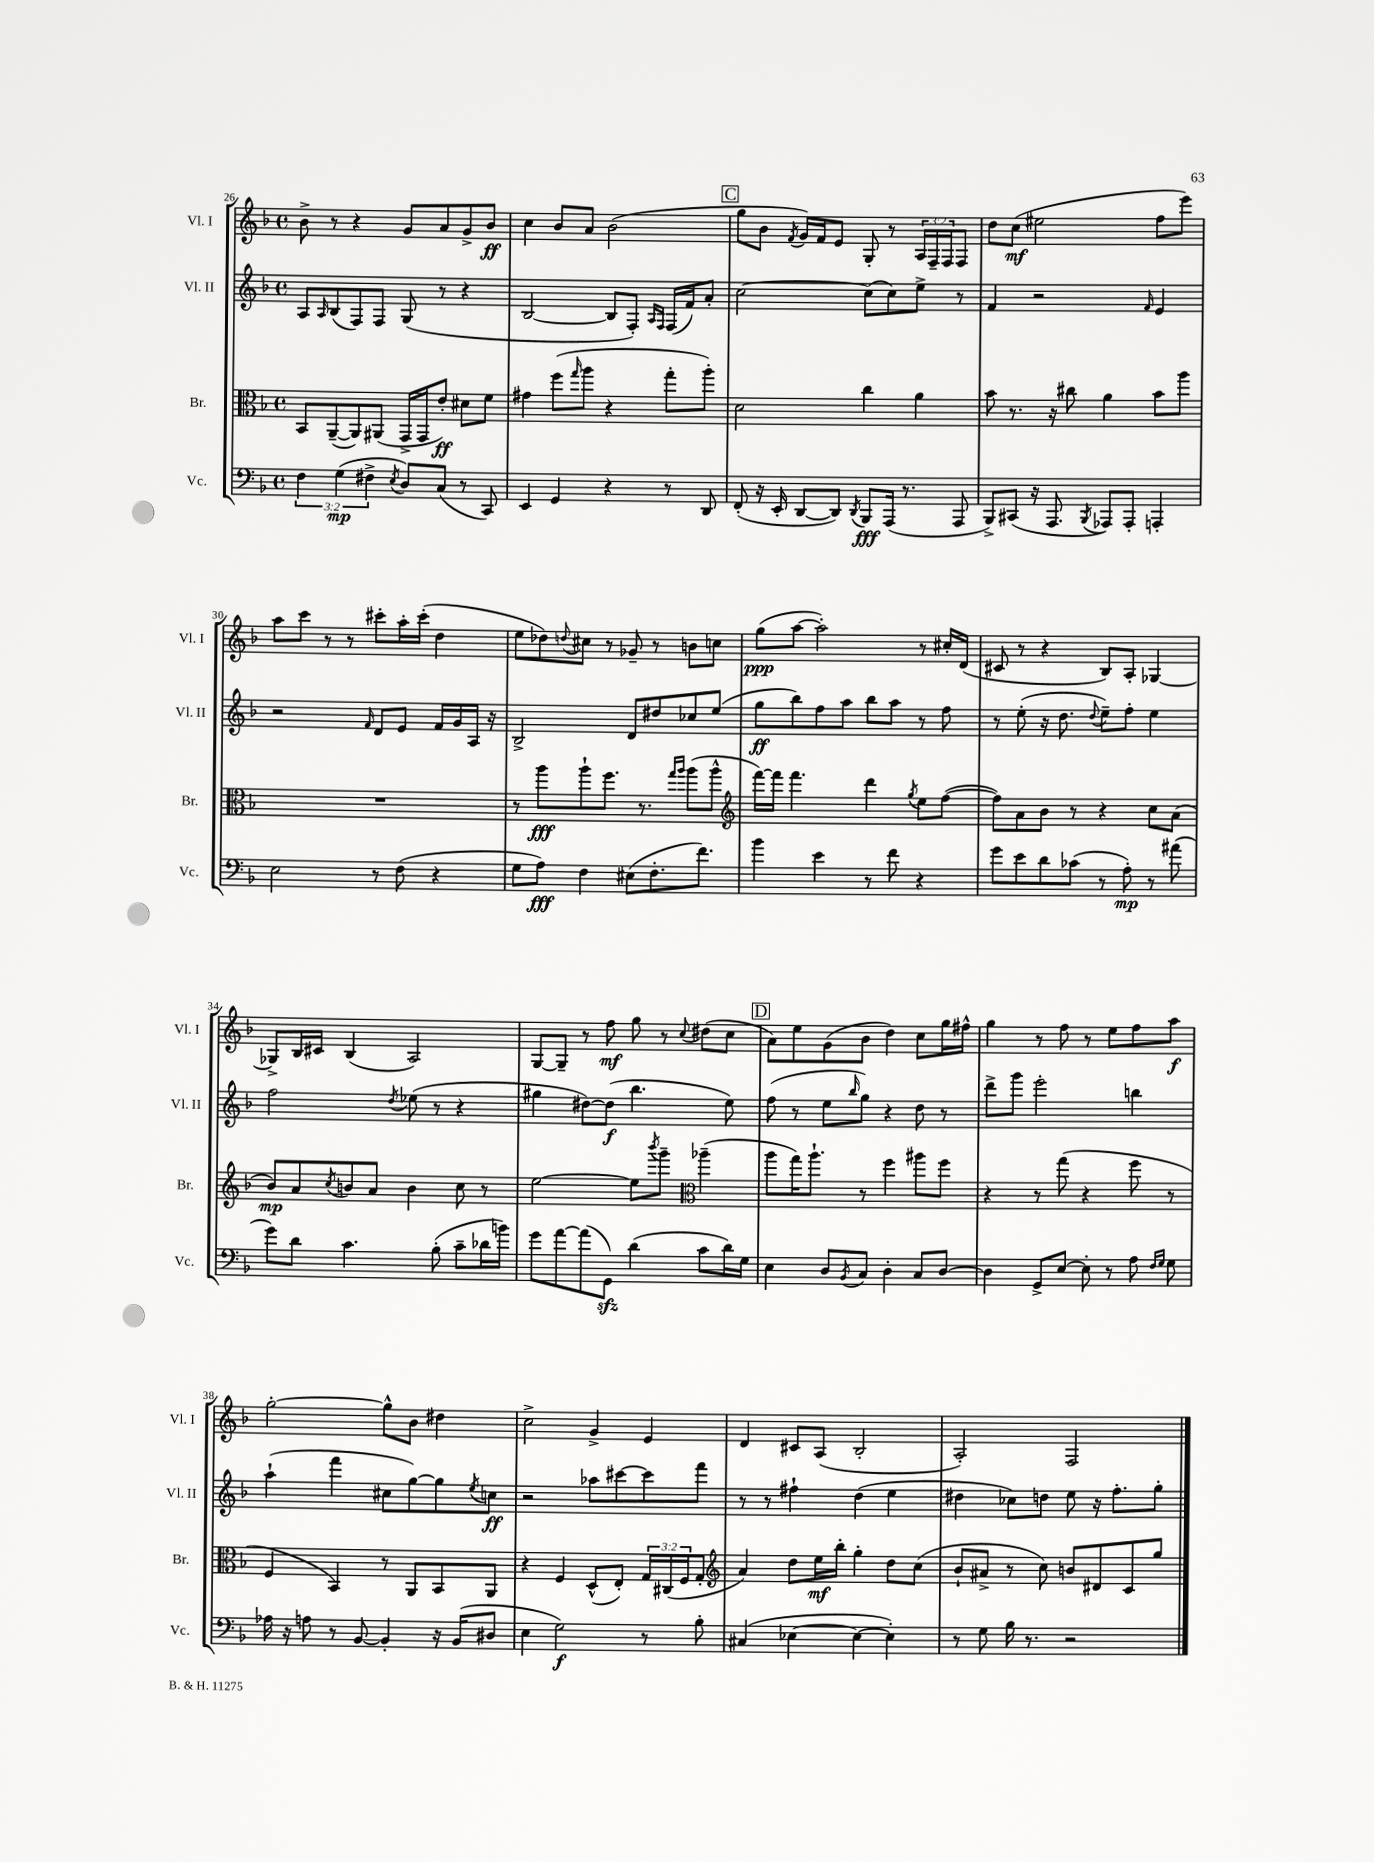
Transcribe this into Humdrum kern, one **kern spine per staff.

**kern	**dynam	**kern	**dynam	**kern	**dynam	**kern	**dynam
*part4	*part4	*part3	*part3	*part2	*part2	*part1	*part1
*staff4	*staff4	*staff3	*staff3	*staff2	*staff2	*staff1	*staff1
*I"Vc.	*	*I"Br.	*	*I"Vl. II	*	*I"Vl. I	*
*I'Vc.	*	*I'Br.	*	*I'Vl. II	*	*I'Vl. I	*
*clefF4	*	*clefC3	*	*clefG2	*	*clefG2	*
*k[b-]	*	*k[b-]	*	*k[b-]	*	*k[b-]	*
*M4/4	*	*M4/4	*	*M4/4	*	*M4/4	*
*met(c)	*	*met(c)	*	*met(c)	*	*met(c)	*
=26	=26	=26	=26	=26	=26	=26	=26
6F\	.	8BB-/L	.	8A/L	.	8b-^\	.
.	.	.	.	16qqA/	.	.	.
.	.	([8AA~/	.	(8B-/	.	8r	.
(6G\	mp	.	.	.	.	.	.
.	.	8AA/])	.	8F/)	.	4r	.
6F#X^\	.	.	.	.	.	.	.
.	.	(8AA#X/J	.	8F/J	.	.	.
8qE/	.	.	.	.	.	.	.
8D/L)	.	16GG^/LL	.	(8G/	.	8g/L	.
.	.	16GG/J	.	.	.	.	.
(8C/J	.	8e'/J)	ff	8r	.	8a/	.
8r	.	8d#X\L	.	4r	.	8g^/	.
8CC/)	.	8f\J	.	.	.	8b-/J	ff
=27	=27	=27	=27	=27	=27	=27	=27
4EE/	.	4g#X\	.	[2B-/	.	4cc\	.
4GG/	.	(8ff\L	.	.	.	8b-/L	.
.	.	16qqgg/	.	.	.	.	.
.	.	8aa\J	.	.	.	8a/J	.
4r	.	4r	.	8B-/L]	.	(2b-\	.
.	.	.	.	8F'/J)	.	.	.
.	.	.	.	16qqA/LL	.	.	.
.	.	.	.	16qqF/JJ	.	.	.
8r	.	8gg'\L	.	(16F/LL	.	.	.
.	.	.	.	16f/J)	.	.	.
8DD/	.	8aa'\J)	.	8a'/J	.	.	.
!!LO:REH:place=s1:t=C
=28	=28	=28	=28	=28	=28	=28	=28
(8FF'/	.	2d\	.	[2cc\	.	8gg\L	.
16r	.	.	.	.	.	8b-\J	.
16EE'/	.	.	.	.	.	.	.
.	.	.	.	.	.	8qf/	.
[8DD/L	.	.	.	.	.	16g/LL)	.
.	.	.	.	.	.	16f/J	.
8DD/J])	.	.	.	.	.	8e/J	.
8qDD/	.	.	.	.	.	.	.
8BBB-/L	fff	4cc\	.	(8cc\L]	.	8G'/	.
(16AAA/Jk	.	.	.	8cc\)	.	8r	.
8.r	.	.	.	.	.	.	.
.	.	4a\	.	8ee^\J	.	24A/LL	.
.	.	.	.	.	.	24F~/	.
.	.	.	.	.	.	24F/J	.
8AAA/	.	.	.	8r	.	8F/J	.
=29	=29	=29	=29	=29	=29	=29	=29
8BBB-^/L)	.	8b-\	.	4f/	.	8dd\L	.
(8CC#X/J	.	8.r	.	.	.	(8cc\J	mf
16r	.	.	.	2r	.	2ee#X\	.
8.AAA/	.	16r	.	.	.	.	.
.	.	8cc#X\	.	.	.	.	.
8qBBB-/	.	.	.	.	.	.	.
8AAA-X/L)	.	4a\	.	.	.	.	.
8AAA-'/J	.	.	.	.	.	.	.
.	.	.	.	16qqf/	.	.	.
4AAAn'/	.	8b-\L	.	4e/	.	8ff\L	.
.	.	8aa\J	.	.	.	8eee\J)	.
!!LO:LB:g=z
=30	=30	=30	=30	=30	=30	=30	=30
2E\	.	1r	.	2r	.	8aa\L	.
.	.	.	.	.	.	8ccc\J	.
.	.	.	.	.	.	8r	.
.	.	.	.	.	.	8r	.
.	.	.	.	16qqf/	.	.	.
8r	.	.	.	8d/L	.	8ccc#X'\L	.
(8F\	.	.	.	8e/J	.	16aa'\L	.
.	.	.	.	.	.	(16ccc#'\JJ	.
4r	.	.	.	16f/LL	.	4dd\	.
.	.	.	.	16g/	.	.	.
.	.	.	.	16A/JJ	.	.	.
.	.	.	.	16r	.	.	.
=31	=31	=31	=31	=31	=31	=31	=31
8G\L	.	8r	.	2B-^/	.	8ee\L	.
8A\J)	fff	8aa\L	fff	.	.	8dd-X\)	.
.	.	.	.	.	.	8qqddn/	.
4F\	.	8aa`\	.	.	.	8cc#X\J	.
.	.	8.ff\J	.	.	.	8r	.
(8E#X\L	.	.	.	8d/L	.	8g-X~/	.
.	.	8.r	.	.	.	.	.
8.F'\	.	.	.	8dd#X/	.	8r	.
.	.	16qqgg/LL	.	.	.	.	.
.	.	16qqaa/JJ	.	.	.	.	.
.	.	(8aa\L	.	8cc-X/	.	8bn\L	.
8.f\J)	.	.	.	.	.	.	.
.	.	8aa^^\J	.	(8ee/J	.	8ccn\J	.
=32	=32	=32	=32	=32	=32	=32	=32
*	*	*clefG2	*	*	*	*	*
4b-\	.	[16fff\LL)	.	8gg\L	ff	(8gg\L	ppp
.	.	16fff\JJ]	.	.	.	.	.
.	.	4.fff\	.	8bb-\)	.	[8aa\J	.
4e\	.	.	.	8ff\	.	2aa'\])	.
.	.	.	.	8aa\J	.	.	.
8r	.	4ddd\	.	8bb-\L	.	.	.
8f\	.	.	.	8aa\J	.	.	.
.	.	8qgg/	.	.	.	.	.
4r	.	8ee\L	.	8r	.	8r	.
.	.	([8ff\J	.	8ff\	.	16cc#X'/LL	.
.	.	.	.	.	.	(16d/JJ	.
=33	=33	=33	=33	=33	=33	=33	=33
8g\L	.	8ff\L])	.	8r	.	8c#X/	.
8e\	.	8a\	.	(8ee'\	.	8r	.
8d\	.	8b-\J	.	16r	.	4r	.
.	.	.	.	8.dd\	.	.	.
(8c-X\J	.	8r	.	.	.	.	.
.	.	.	.	8qqdd/	.	.	.
8r	.	4r	.	8ee~\L)	.	8B-/L)	.
8A'\)	mp	.	.	8ff'\J	.	8A'/J	.
8r	.	8cc\L	.	4ee\	.	[4G-X/	.
(8a#X\	.	(8a\J	.	.	.	.	.
!!LO:LB:g=z
=34	=34	=34	=34	=34	=34	=34	=34
8g\L)	.	8b-/L)	mp	2ff\	.	8G-X^/L]	.
8d\J	.	8a/	.	.	.	16B-/L	.
.	.	.	.	.	.	16c#X/JJ	.
.	.	8qcc/	.	.	.	.	.
4.c\	.	8bn/	.	.	.	(4B-/	.
.	.	8a/J	.	.	.	.	.
.	.	.	.	8qdd/	.	.	.
.	.	4b\	.	(8ee-X\	.	2A/)	.
(8B-'\	.	.	.	8r	.	.	.
8c~\L	.	8cc\	.	4r	.	.	.
16d-X\L	.	8r	.	.	.	.	.
16bn\JJ)	.	.	.	.	.	.	.
=35	=35	=35	=35	=35	=35	=35	=35
8g\L	.	[2ee\	.	4gg#X\	.	[8G/L	.
[8a\	.	.	.	.	.	8G~/J]	.
(8a\]	.	.	.	[8dd#X\L)	.	8r	.
8GGzz\J)	.	.	.	(8dd#\J]	f	8ff\	mf
(4d\	.	8ee\L]	.	4.bb-\	.	8gg\	.
.	.	8qbbb-/	.	.	.	.	.
.	.	8ggg~\J	.	.	.	8r	.
*	*	*clefC3	*	*	*	*	*
.	.	.	.	.	.	8qqcc/	.
8c\L	.	(4aa-X~\	.	.	.	(8dd#X\L	.
16d\L)	.	.	.	8ee\)	.	8cc\J	.
16G\JJ	.	.	.	.	.	.	.
!!LO:REH:place=s1:t=D
=36	=36	=36	=36	=36	=36	=36	=36
4E\	.	8aa\L	.	(8ff\	.	8a\L)	.
.	.	16gg\K)	.	8r	.	8ee\	.
.	.	8.aa`\J	.	.	.	.	.
8D/L	.	.	.	8ee\L	.	(8g\	.
8qBB-/	.	.	.	16qqbb-/	.	.	.
8C/J	.	8r	.	8gg\J)	.	8b-\J	.
4D'\	.	4ff\	.	4r	.	4dd\)	.
8C/L	.	8aa#X\L	.	8dd\	.	8cc\L	.
[8D/J	.	8ff\J	.	8r	.	16gg\L	.
.	.	.	.	.	.	16ff#X^^\JJ	.
=37	=37	=37	=37	=37	=37	=37	=37
4D\]	.	4r	.	8ddd^\L	.	4gg\	.
.	.	.	.	8ggg\J	.	.	.
8GG^/L	.	8r	.	2eee'\	.	8r	.
[8E/J	.	(8gg\	.	.	.	8ff\	.
8E'\]	.	4r	.	.	.	8r	.
8r	.	.	.	.	.	8ee\L	.
8A\	.	8ff\	.	4bbn\	.	8ff\	.
16qqF/LL	.	.	.	.	.	.	.
16qqG/JJ	.	.	.	.	.	.	.
8G\	.	8r	.	.	.	8aa\J	f
!!LO:LB:g=z
=38	=38	=38	=38	=38	=38	=38	=38
16A-X\	.	4F/	.	(4aa`\	.	[2gg'\	.
16r	.	.	.	.	.	.	.
8An\	.	.	.	.	.	.	.
8r	.	4BB-/)	.	4fff\	.	.	.
[8BB-/	.	.	.	.	.	.	.
4BB-'/]	.	8r	.	8cc#X\L	.	8gg^^\L]	.
.	.	8AA/L	.	[8gg\)	.	8b-\J	.
16r	.	8BB-/	.	8gg\]	.	4dd#X\	.
(16BB-/KL	.	.	.	.	.	.	.
.	.	.	.	8qee/	.	.	.
8D#X/J	.	8AA/J	.	8ccn\J	ff	.	.
=39	=39	=39	=39	=39	=39	=39	=39
4E\	.	4r	.	2r	.	2cc^\	.
2G\)	f	4F/	.	.	.	.	.
.	.	(8D^^/L	.	8aa-X\L	.	4g^/	.
.	.	8E'/J)	.	[8ccc#X\	.	.	.
8r	.	24G/LL	.	8ccc#\]	.	4e/	.
.	.	(24C#X/	.	.	.	.	.
.	.	24F/J	.	.	.	.	.
8B-'\	.	8G'/J	.	8fff\J	.	.	.
=40	=40	=40	=40	=40	=40	=40	=40
*	*	*clefG2	*	*	*	*	*
(4C#X/	.	4a/)	.	8r	.	4d/	.
.	.	.	.	8r	.	.	.
[4E-X\	.	8dd\L	.	4ff#X`\	.	8c#X/L	.
.	.	16ee\L	mf	.	.	(8A/J	.
.	.	16bb-'\JJ	.	.	.	.	.
4E-\_	.	4gg'\	.	(4dd\	.	2B-'/	.
4E-'\])	.	8dd\L	.	4ee\	.	.	.
.	.	(8cc\J	.	.	.	.	.
=41	=41	=41	=41	=41	=41	=41	=41
8r	.	8b-`/L	.	4dd#X\	.	2A'/)	.
8G\	.	8a#X^/J	.	.	.	.	.
16B-\	.	8r	.	8cc-X\L)	.	.	.
8.r	.	.	.	.	.	.	.
.	.	8cc\)	.	8ddn\J	.	.	.
2r	.	8bn/L	.	8ee\	.	2F/	.
.	.	8d#X/	.	16r	.	.	.
.	.	.	.	8.ff'\L	.	.	.
.	.	8c/	.	.	.	.	.
.	.	8gg/J	.	8gg'\J	.	.	.
==	==	==	==	==	==	==	==
*-	*-	*-	*-	*-	*-	*-	*-
